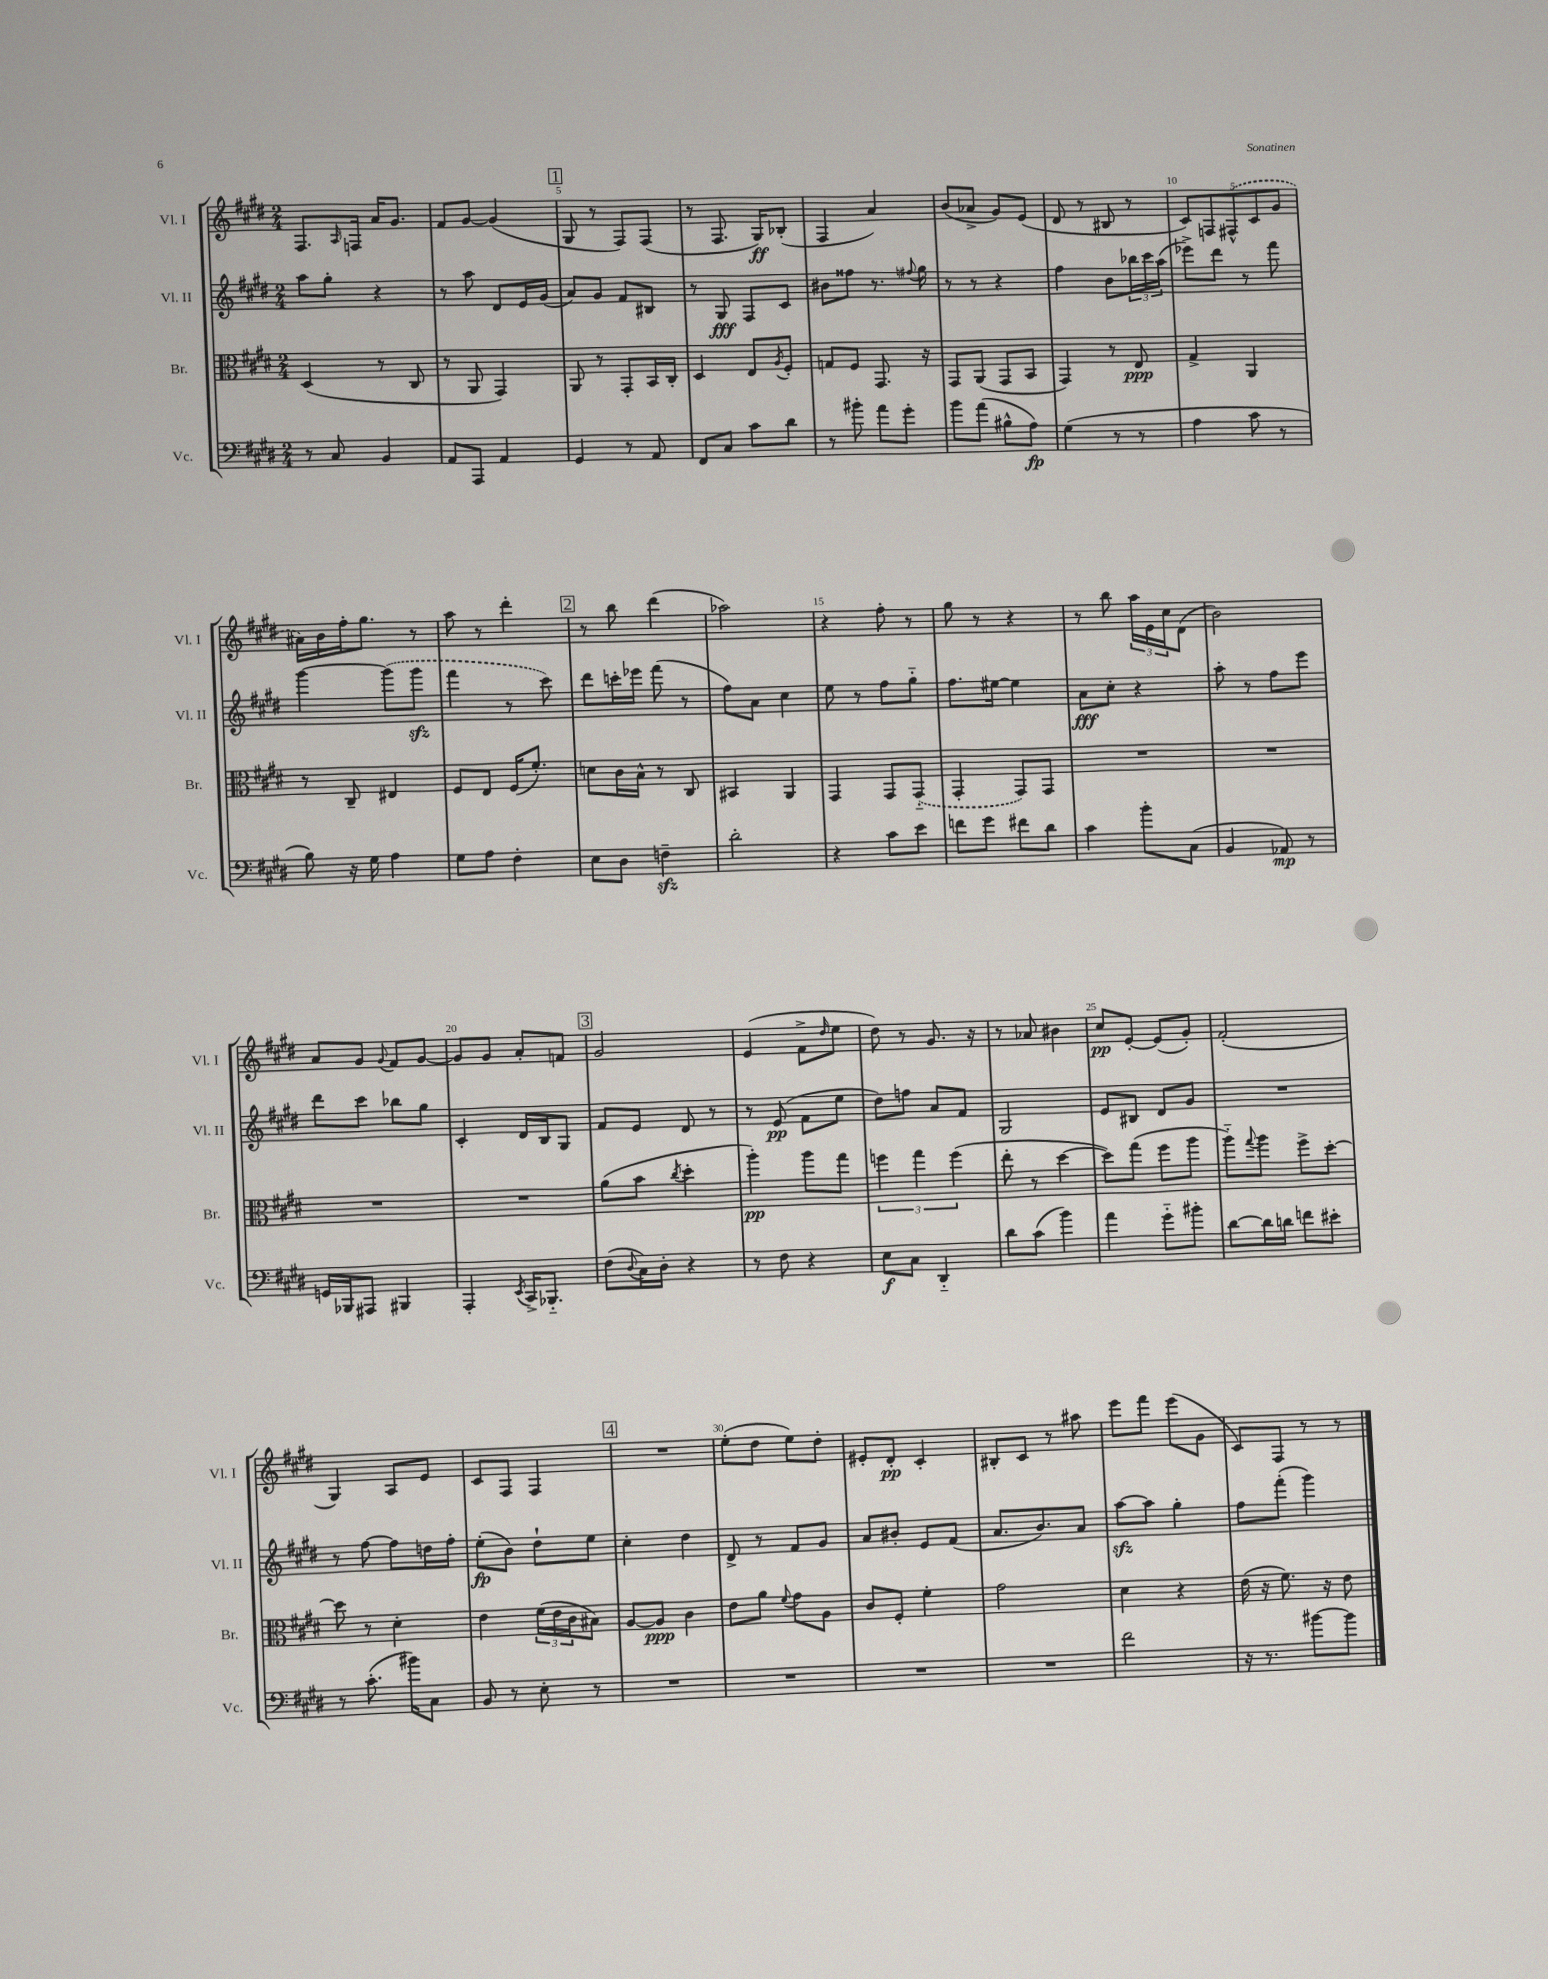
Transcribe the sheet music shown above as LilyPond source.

<<
\new StaffGroup <<
\new Staff = "s0" \with { instrumentName = "Vl. I" shortInstrumentName = "Vl. I" } {
    \clef treble \key e \major \numericTimeSignature \time 2/4
    fis8. \grace { a16 } f16 a'16 gis'8. |
    fis'8 gis'8~ gis'4( |
    \mark \markup { \box "1" } gis8 r8 fis8) fis8( |
    r8 fis8. gis16\ff) bes8-.( |
    fis4 a'4) |
    b'8( aes'8-> gis'8) e'8( |
    dis'8 r8 bis8 r8 |
    \tuplet 5/4 { cis'8) f8 \once \slurDashed fis8-^( cis'8 gis'8 } |
    ais'16) b'16 fis''16-. gis''8. r8 |
    a''8 r8 dis'''4-. |
    \mark \markup { \box "2" } r8 b''8 dis'''4( |
    aes''2) |
    r4 fis''8-. r8 |
    gis''8 r8 r4 |
    r8 b''8 \tuplet 3/2 { a''16 e'16 cis''16 } dis'8( |
    b'2) |
    a'8 gis'8 \appoggiatura { gis'8 } fis'8 gis'8~ |
    gis'8 gis'8 a'8-. f'8 |
    \mark \markup { \box "3" } gis'2 |
    e'4( fis'8-> \grace { dis''16 } e''8 |
    dis''8) r8 gis'8. r16 |
    r8 aes'8 bis'4 |
    cis''8\pp e'8~-. e'8( gis'8-.) |
    fis'2-.( |
    gis4) a8 e'8 |
    cis'8 fis8 fis4 |
    \mark \markup { \box "4" } R2 |
    e''8-.( dis''8 e''8) dis''8-. |
    eis'8-. dis'8-.\pp cis'4-. |
    bis8-. cis'8 r8 ais''8 |
    e'''8 fis'''8 e'''8( gis'8 |
    cis'8) fis8 r8 r8 \bar "|." |
}
\new Staff = "s1" \with { instrumentName = "Vl. II" shortInstrumentName = "Vl. II" } {
    \clef treble \key e \major \numericTimeSignature \time 2/4
    a''8 gis''8-. r4 |
    r8 a''8 dis'8 e'16 gis'16( |
    \mark \markup { \box "1" } a'8) gis'8 fis'8 bis8 |
    r8 gis8\fff fis8 cis'8 |
    bis'8 fisis''8 r8. \appoggiatura { fis''8 } gis''16 |
    r8 r8 r4 |
    fis''4 b'8 \tuplet 3/2 { bes''16 cis'''16 a''16( } |
    ees'''8->) dis'''8 r8 fis'''8 |
    gis'''4~ \once \slurDashed gis'''8( gis'''8\sfz |
    fis'''4 r8 cis'''8) |
    \mark \markup { \box "2" } dis'''8 c'''16-. ees'''16 fis'''8( r8 |
    fis''8) a'8 cis''4 |
    e''8 r8 fis''8 gis''8-_ |
    fis''8. eis''16~ eis''4 |
    a'8\fff cis''8-. r4 |
    a''8-. r8 fis''8 e'''8 |
    dis'''8 cis'''8 bes''8 gis''8 |
    cis'4-. dis'16 b16 gis8 |
    \mark \markup { \box "3" } fis'8 e'8 dis'8 r8 |
    r8 e'8\pp( fis'8 e''8 |
    dis''8) f''8 a'8 fis'8 |
    gis2 |
    e'8 bis8 dis'8 gis'8 |
    R2 |
    r8 fis''8~ fis''8 d''16 fis''16-. |
    e''8-.\fp( b'8) dis''8-! e''8 |
    \mark \markup { \box "4" } cis''4-. dis''4 |
    dis'8-> r8 fis'8 gis'8 |
    a'8 bis'8-. e'8 fis'8( |
    a'8. b'8.) a'8 |
    a''8~\sfz a''8 gis''4-. |
    fis''8 fis'''8-.( gis'''4) \bar "|." |
}
\new Staff = "s2" \with { instrumentName = "Br." shortInstrumentName = "Br." } {
    \clef alto \key e \major \numericTimeSignature \time 2/4
    dis4( r8 cis8 |
    r8 a,8 gis,4) |
    \mark \markup { \box "1" } a,8 r8 gis,8-. b,16 cis16-. |
    dis4 e8 \acciaccatura { a8 } fis8-. |
    g8 fis8 gis,8. r16 |
    gis,8 a,8( gis,8 b,8 |
    gis,4) r8 e8\ppp |
    gis4-> a,4 |
    r8 cis8-- eis4 |
    fis8 e8 fis16( fis'8.-.) |
    \mark \markup { \box "2" } d'8 cis'16 b16-^ r8 cis8 |
    bis,4 a,4 |
    gis,4 gis,8 \once \slurDashed gis,8-_( |
    gis,4-. gis,8) gis,8 |
    R2 |
    R2 |
    R2 |
    R2 |
    \mark \markup { \box "3" } a'8( b'8 \acciaccatura { cis''8 } dis''4-. |
    a''4-.\pp) a''8 gis''8 |
    \tuplet 3/2 { f''4 gis''4 f''4( } |
    e''8-. r8 dis''4~ |
    dis''8) gis''8( fis''8 a''8 |
    a''8-_) \appoggiatura { gis''8 } a''8 fis''8-> dis''8~-. |
    dis''8 r8 dis'4-. |
    e'4 \tuplet 3/2 { fis'16( e'16 cis'16 } bis8) |
    \mark \markup { \box "4" } a8~ a8\ppp cis'4 |
    e'8 a'8 \appoggiatura { fis'8 } gis'8 a8 |
    cis'8 fis8-. fis'4-. |
    gis'2 |
    dis'4 r4 |
    e'16( r16 fis'8.) r16 e'8 \bar "|." |
}
\new Staff = "s3" \with { instrumentName = "Vc." shortInstrumentName = "Vc." } {
    \clef bass \key e \major \numericTimeSignature \time 2/4
    r8 cis8 b,4 |
    a,8 a,,8 a,4 |
    \mark \markup { \box "1" } gis,4 r8 a,8 |
    fis,8 cis8 cis'8 dis'8 |
    r8 bis'8-. a'8 gis'8-. |
    b'8 a'8( bis8-^ a8\fp) |
    gis4( r8 r8 |
    a4 cis'8 r8 |
    b8) r16 gis16 a4 |
    gis8 a8 fis4-. |
    \mark \markup { \box "2" } e8 dis8 f4--\sfz |
    dis'2-. |
    r4 cis'8 e'8 |
    f'8 gis'8 fis'8 dis'8 |
    cis'4 b'8-. cis8( |
    b,4 aes,8\mp) r8 |
    g,16 bes,,16 ais,,8 bis,,4 |
    a,,4-. \acciaccatura { e,8 } cis,16-> bes,,8.-_ |
    \mark \markup { \box "3" } fis8( \appoggiatura { dis8 } cis16) dis16-. r4 |
    r8 fis8 r4 |
    e8\f cis8 dis,4-_ |
    dis'8 cis'8( b'4) |
    a'4 gis'8-_ bis'8-. |
    dis'8~ dis'16 d'16 f'8 eis'8-. |
    r8 cis'8.-.( bis'16) cis8 |
    b,8 r8 e8-. r8 |
    \mark \markup { \box "4" } R2 |
    R2 |
    R2 |
    R2 |
    fis'2 |
    r16 r8. bis'8~ bis'8 \bar "|." |
}
>>
>>
\layout { \context { \Score currentBarNumber = #3 \override BarNumber.break-visibility = ##(#f #t #t) barNumberVisibility = #(every-nth-bar-number-visible 5) } }
